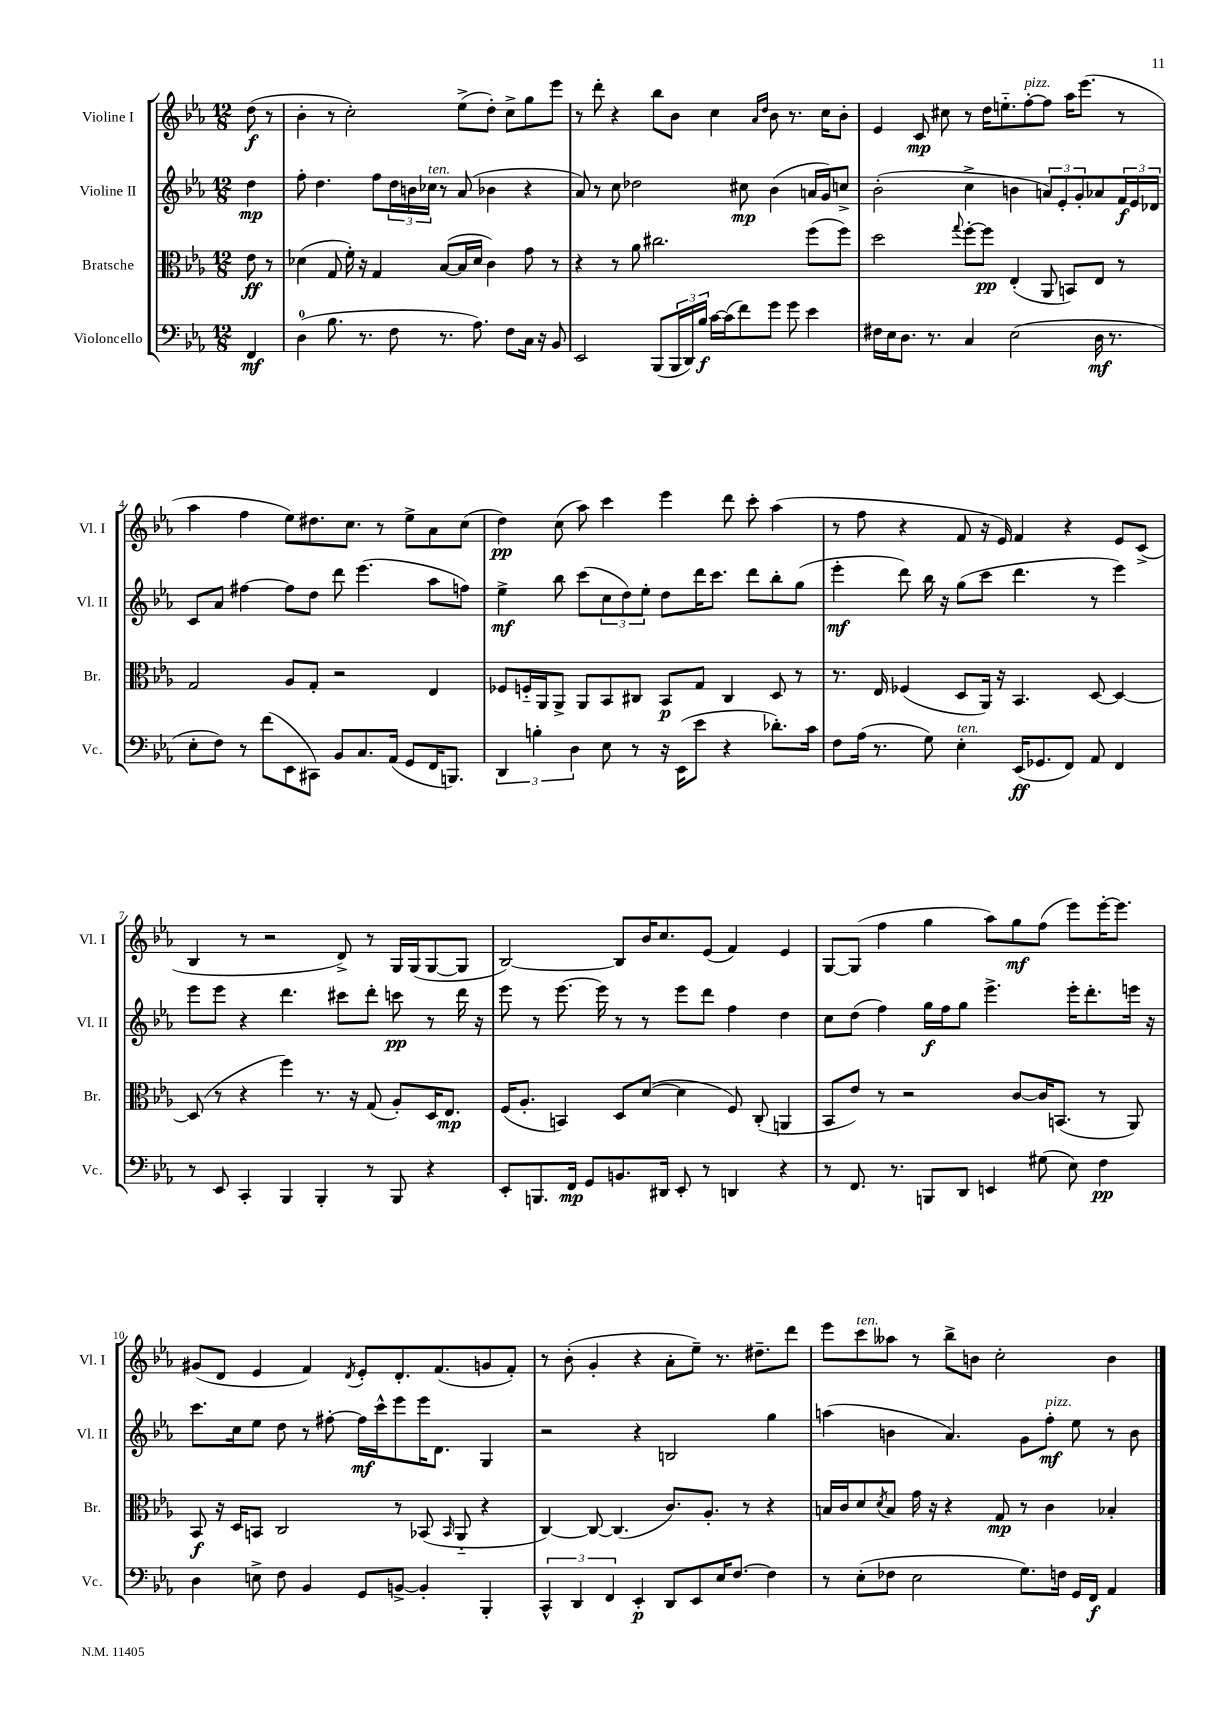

**kern	**dynam	**kern	**dynam	**kern	**dynam	**kern	**dynam
*part4	*part4	*part3	*part3	*part2	*part2	*part1	*part1
*staff4	*staff4	*staff3	*staff3	*staff2	*staff2	*staff1	*staff1
*I"Violoncello	*	*I"Bratsche	*	*I"Violine II	*	*I"Violine I	*
*I'Vc.	*	*I'Br.	*	*I'Vl. II	*	*I'Vl. I	*
*clefF4	*	*clefC3	*	*clefG2	*	*clefG2	*
*k[b-e-a-]	*	*k[b-e-a-]	*	*k[b-e-a-]	*	*k[b-e-a-]	*
*M12/8	*	*M12/8	*	*M12/8	*	*M12/8	*
=	=	=	=	=	=	=	=
4FF/	mf	8e-\	ff	4dd\	mp	(8dd\	f
.	.	8r	.	.	.	8r	.
=1	=1	=1	=1	=1	=1	=1	=1
(4D\	.	(4d-X\	.	8ff'\	.	4b-'\	.
.	.	.	.	4.dd\	.	.	.
8.B-\	.	8G/	.	.	.	8r	.
.	.	16f'\)	.	.	.	2cc'\)	.
8.r	.	16r	.	.	.	.	.
.	.	4G/	.	8ff\L	.	.	.
8F\	.	.	.	24dd\L	.	.	.
.	.	.	.	24bn\	.	.	.
!	!	!	!	!LO:TX:a:i:t=ten.	!	!	!
.	.	.	.	24cc-X\JJ	.	.	.
8.r	.	([8B-/L	.	8r	.	.	.
.	.	16B-/L]	.	(8a-/	.	(8ee-^\L	.
8.A-\)	.	16d-/JJ	.	.	.	.	.
.	.	4c\)	.	4b-X\	.	8dd'\J)	.
8F\L	.	.	.	.	.	8cc^\L	.
16C\Jk	.	8g\	.	4r	.	8gg\	.
16r	.	.	.	.	.	.	.
8BB-/	.	8r	.	.	.	8eee-\J	.
=2	=2	=2	=2	=2	=2	=2	=2
2EE-/	.	4r	.	8a-/)	.	8r	.
.	.	.	.	8r	.	8ddd'\	.
.	.	8r	.	8cc\	.	4r	.
.	.	8a-\	.	2dd-X\	.	.	.
(8BBB-/L	.	2.cc#X\	.	.	.	8bb-\L	.
24BBB-/L	.	.	.	.	.	8b-\J	.
24DD/)	.	.	.	.	.	.	.
24B-/JJ	f	.	.	.	.	.	.
[16c\LL	.	.	.	.	.	4cc\	.
(16c\J]	.	.	.	.	.	.	.
8f\)	.	.	.	8cc#X\	mp	.	.
.	.	.	.	.	.	16qqa-/LL	.
.	.	.	.	.	.	16qqdd/JJ	.
8g\J	.	.	.	(4b-\	.	8b-\	.
8g\	.	.	.	.	.	8.r	.
4e-\	.	(8ff\L	.	16an/LL	.	.	.
.	.	.	.	16g/J)	.	16cc\KL	.
.	.	8ff\J)	.	8ccn^/J	.	8b-'\J	.
=3	=3	=3	=3	=3	=3	=3	=3
16F#X\LL	.	2dd\	.	(2b-'\	.	4e-/	.
16E-\J	.	.	.	.	.	.	.
8.D\J	.	.	.	.	.	.	.
.	.	.	.	.	.	8c/	mp
8.r	.	.	.	.	.	.	.
.	.	.	.	.	.	8cc#X\	.
.	.	8qqgg/	.	.	.	.	.
4C/	.	[8ff'\L	.	4cc^\	.	8r	.
.	.	8ff\J]	pp	.	.	16dd\KL	.
.	.	.	.	.	.	8.een\	.
(2E-\	.	(4E-'/	.	4bn\	.	.	.
!	!	!	!	!	!	!LO:TX:a:i:t=pizz.	!
.	.	.	.	.	.	[8ff'\	.
.	.	8AA-/	.	12an/L)	.	8ff\J]	.
.	.	.	.	12e-'/	.	.	.
.	.	8BBn/L)	.	.	.	16aa-\KL	.
.	.	.	.	12g'/	.	.	.
.	.	.	.	.	.	(8.eee-\J	.
16D\	mf	8E-/J	.	8a-X/	.	.	.
8.r	.	.	.	.	.	.	.
.	.	8r	.	24f/L	f	8r	.
.	.	.	.	24e-/	.	.	.
.	.	.	.	24d-X/JJ	.	.	.
!!LO:LB:g=z
=4	=4	=4	=4	=4	=4	=4	=4
8E-'\L	.	2G/	.	8c/L	.	4aa-\	.
8F\J)	.	.	.	8a-/J	.	.	.
8r	.	.	.	[4ff#X\	.	4ff\	.
(8f\L	.	.	.	.	.	.	.
8EE-\	.	8A-/L	.	8ff#\L]	.	8ee-\L)	.
8CC#X\J)	.	8G'/J	.	8dd\J	.	8.dd#X\	.
8BB-/L	.	2r	.	8ddd\	.	.	.
.	.	.	.	.	.	8.cc\J	.
8.C/	.	.	.	(4.eee-\	.	.	.
.	.	.	.	.	.	8r	.
(16AA-/Jk	.	.	.	.	.	.	.
8GG/L	.	.	.	.	.	8ee-^\L	.
16FF/K	.	4E-/	.	8aa-\L	.	8a-\	.
8.BBBn/J)	.	.	.	.	.	.	.
.	.	.	.	8ffn\J)	.	(8cc\J	.
=5	=5	=5	=5	=5	=5	=5	=5
6DD/	.	8F-X/L	.	4ee-^\	mf	4dd\)	pp
.	.	16Fn/L	.	.	.	.	.
6Bn'\	.	.	.	.	.	.	.
.	.	16AA-/J	.	.	.	.	.
.	.	8AA-^/J	.	8bb-\	.	(8cc\	.
6D\	.	.	.	.	.	.	.
.	.	8AA-/L	.	(8ccc\L	.	8aa-\)	.
8E-\	.	8BB-/	.	12cc\	.	4ccc\	.
.	.	.	.	12dd\)	.	.	.
8r	.	8C#X/J	.	.	.	.	.
.	.	.	.	12ee-'\J	.	.	.
16r	.	8BB-/L	p	8dd\L	.	4eee-\	.
(16EE-\KL	.	.	.	.	.	.	.
8e-\J	.	8G/J	.	16ddd\K	.	.	.
.	.	.	.	8.ccc\J	.	.	.
4r	.	4C#/	.	.	.	8ddd\	.
.	.	.	.	8ddd\L	.	8ccc'\	.
8.d-X'\L)	.	8D/	.	8bb-'\	.	(4aa-\	.
.	.	8r	.	(8gg\J	.	.	.
16c\Jk	.	.	.	.	.	.	.
=6	=6	=6	=6	=6	=6	=6	=6
8F\L	.	8.r	.	4eee-'\	mf	8r	.
(16A-\Jk	.	.	.	.	.	8ff\	.
8.r	.	16E-/	.	.	.	.	.
.	.	(4F-X/	.	8ddd\)	.	4r	.
8G\)	.	.	.	16bb-\	.	.	.
.	.	.	.	16r	.	.	.
!LO:TX:a:i:t=ten.	!	!	!	!	!	!	!
4E-'\	.	8D/L	.	(8gg\L	.	8f/	.
.	.	16AA-/Jk)	.	8ccc\J	.	16r	.
.	.	16r	.	.	.	16e-/)	.
(16EE-/KL	ff	4.BB-/	.	4.ddd\	.	4f/	.
8.GG-X/	.	.	.	.	.	.	.
8FF/J)	.	.	.	.	.	4r	.
8AA-/	.	[8D/	.	8r	.	.	.
4FF/	.	4D/_	.	4eee-\)	.	8e-/L	.
.	.	.	.	.	.	(8c^/J	.
!!LO:LB:g=z
=7	=7	=7	=7	=7	=7	=7	=7
8r	.	(8D/]	.	8eee-\L	.	4B-/	.
8EE-/	.	8r	.	8eee-\J	.	.	.
4CC'/	.	4r	.	4r	.	8r	.
.	.	.	.	.	.	2r	.
4BBB-/	.	4ff\)	.	4.ddd\	.	.	.
4BBB-'/	.	8.r	.	.	.	.	.
.	.	.	.	8ccc#X\L	.	8d^/)	.
.	.	16r	.	.	.	.	.
8r	.	(8G/	.	8ddd'\J	.	8r	.
8BBB-/	.	8A-'/L)	.	8cccn\	pp	16G/LL	.
.	.	.	.	.	.	(16G/J	.
4r	.	16D/K	.	8r	.	[8G/	.
.	.	8.E-/J	mp	.	.	.	.
.	.	.	.	16ddd\	.	8G/J]	.
.	.	.	.	16r	.	.	.
=8	=8	=8	=8	=8	=8	=8	=8
8EE-'/L	.	(16F/KL	.	8eee-\	.	[2B-/)	.
.	.	8.A-'/J	.	.	.	.	.
8.BBBn/	.	.	.	8r	.	.	.
.	.	4BBn/)	.	[8.eee-\	.	.	.
16FF/Jk	mp	.	.	.	.	.	.
8GG/L	.	.	.	.	.	.	.
.	.	.	.	16eee-\]	.	.	.
8.BBn/	.	8D/L	.	8r	.	8B-/L]	.
.	.	([8d/J	.	8r	.	16b-/K	.
16DD#X/Jk	.	.	.	.	.	8.cc/	.
8EE-'/	.	4d\]	.	8eee-\L	.	.	.
8r	.	.	.	8ddd\J	.	(8e-/J	.
4DDn/	.	8F/)	.	4ff\	.	4f/)	.
.	.	(8C'/	.	.	.	.	.
4r	.	4AAn/	.	4dd\	.	4e-/	.
=9	=9	=9	=9	=9	=9	=9	=9
8r	.	8BB-/L	.	8cc\L	.	[8G/L	.
8.FF/	.	8e-/J)	.	(8dd\J	.	(8G/J]	.
.	.	8r	.	4ff\)	.	4ff\	.
8.r	.	.	.	.	.	.	.
.	.	2r	.	.	.	.	.
8BBBn/L	.	.	.	16gg\LL	f	4gg\	.
.	.	.	.	16ff\J	.	.	.
8DD/J	.	.	.	8gg\J	.	.	.
4EEn/	.	.	.	4.eee-^\	.	8aa-\L)	.
.	.	[8c/L	.	.	.	8gg\	mf
(8G#X\	.	16c/K]	.	.	.	(8ff\J	.
.	.	(8.BBn/J	.	.	.	.	.
8E-\)	.	.	.	16eee-'\KL	.	8eee-\L)	.
.	.	.	.	8.ddd'\	.	.	.
4F\	pp	8r	.	.	.	[16eee-'\K	.
.	.	.	.	.	.	8.eee-\J]	.
.	.	8AA-/)	.	16eeen\Jk	.	.	.
.	.	.	.	16r	.	.	.
!!LO:LB:g=z
=10	=10	=10	=10	=10	=10	=10	=10
4D\	.	8BB-/	f	8.ccc\L	.	(8g#X/L	.
.	.	16r	.	.	.	8d/J	.
.	.	16D/KL	.	16cc\k	.	.	.
8En^\	.	8BBn/J	.	8ee-\J	.	4e-/	.
8F\	.	2C/	.	8dd\	.	.	.
4BB-/	.	.	.	8r	.	4f/)	.
.	.	.	.	[8ff#X'\	.	.	.
.	.	.	.	.	.	8qd/	.
8GG/L	.	.	.	16ff#\LL]	mf	8e-'/L	.
.	.	.	.	16ccc^^\J	.	.	.
[8BBn^/J	.	8r	.	8eee-\	.	8.d'/	.
4BB'/]	.	(8BB-X/	.	16eee-\K	.	.	.
.	.	.	.	8.d\J	.	(8.f/	.
.	.	16qqBB-/	.	.	.	.	.
.	.	8AA-/	.	.	.	.	.
4BBB-'/	.	4r	.	4G/	.	8gn/	.
.	.	.	.	.	.	8f'/J)	.
=11	=11	=11	=11	=11	=11	=11	=11
6CC^^/	.	[4C/)	.	2r	.	8r	.
.	.	.	.	.	.	(8b-'\	.
6DD/	.	.	.	.	.	.	.
.	.	8C/_	.	.	.	4g'/	.
6FF/	.	.	.	.	.	.	.
.	.	(4.C/]	.	.	.	.	.
4EE-'/	p	.	.	4r	.	4r	.
8DD/L	.	8.c/L)	.	2Bn/	.	8a-'\L	.
8EE-/	.	.	.	.	.	8ee-~\J)	.
.	.	8.A-'/J	.	.	.	.	.
16E-/K	.	.	.	.	.	8.r	.
[8.F/J	.	.	.	.	.	.	.
.	.	8r	.	.	.	.	.
.	.	.	.	.	.	8.dd#X~\L	.
4F\]	.	4r	.	4gg\	.	.	.
.	.	.	.	.	.	8ddd\J	.
=12	=12	=12	=12	=12	=12	=12	=12
8r	.	16Bn/LL	.	(4aan\	.	8eee-\L	.
.	.	16c/J	.	.	.	.	.
!	!	!	!	!	!	!LO:TX:a:i:t=ten.	!
(8E-'\L	.	8d/	.	.	.	8ccc\	.
.	.	8qd/	.	.	.	.	.
8F-X\J	.	8B/J	.	4bn\	.	8aa--X\J	.
2E-\	.	16g\	.	.	.	8r	.
.	.	16r	.	.	.	.	.
.	.	4r	.	4.a-/)	.	8bb-^\L	.
.	.	.	.	.	.	8bn\J	.
.	.	8G/	mp	.	.	2cc'\	.
8.G\L)	.	8r	.	8g\L	.	.	.
!	!	!	!	!LO:TX:a:i:t=pizz.	!	!	!
.	.	4c\	.	8ff'\J	mf	.	.
16Fn\Jk	.	.	.	.	.	.	.
16GG/LL	.	.	.	8ee-\	.	.	.
16FF/JJ	f	.	.	.	.	.	.
4AA-/	.	4B-X'/	.	8r	.	4b\	.
.	.	.	.	8b\	.	.	.
==	==	==	==	==	==	==	==
*-	*-	*-	*-	*-	*-	*-	*-
